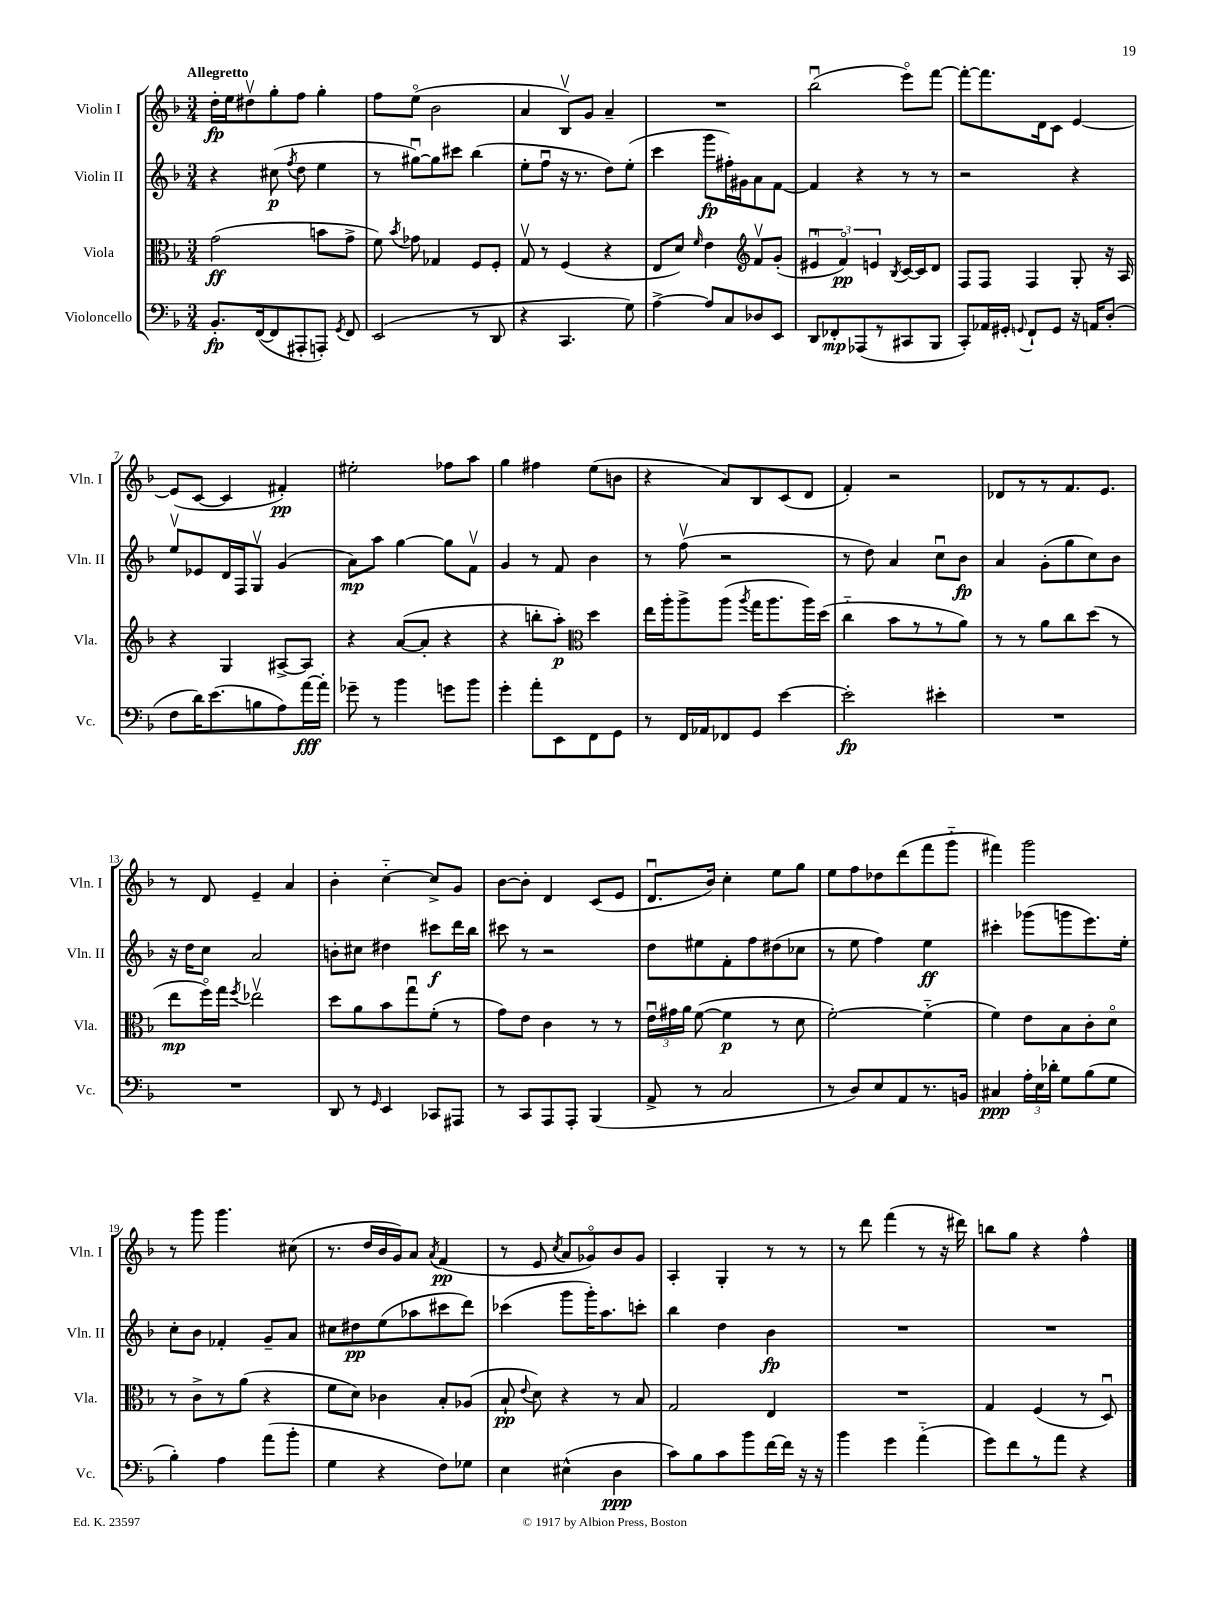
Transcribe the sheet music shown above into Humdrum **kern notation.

**kern	**kern	**kern	**kern
*staff4	*staff3	*staff2	*staff1
*clefF4	*clefC3	*clefG2	*clefG2
*k[b-]	*k[b-]	*k[b-]	*k[b-]
*M3/4	*M3/4	*M3/4	*M3/4
8.BB-'	(2g	4r	16dd'
.	.	.	16ee
.	.	.	8dd#v
([16FF	.	.	.
8FF]	.	(8cc#	8gg'
.	.	8qff	.
8AAA#'	.	8dd	8ff
8AAA')	8b	4ee	4gg'
8qGG	.	.	.
8FF	8g^	.	.
=	=	=	=
(2EE	8f)	8r	8ff
.	8qb-	.	.
.	8g-	[8gg#u)	(8eeo
.	4G-	8gg#]	2b-
.	.	8ccc#	.
8r	8F	(4bb-	.
8DD	8F'	.	.
=	=	=	=
4r	8Gv	8ee'	4a
.	8r	8ffu	.
4.CC	(4F	16r	8B-v)
.	.	8.r	.
.	.	.	8g
.	4r	8dd)	4a~
8G)	.	(8ee'	.
=	=	=	=
[4A^	8E	4ccc	2.r
.	8d)	.	.
.	16qqf	.	.
8A]	4e	8ggg	.
8C	.	16ff#')	.
.	.	16g#	.
*	*clefG2	*	*
8D-	8fv	8a	.
8EE	(8g'	[8f	.
=	=	=	=
8DD	6e#u	4f]	(2bb-u
8FF-'	.	.	.
.	6fo)	.	.
(8AAA-	.	4r	.
.	6e	.	.
8r	.	.	.
.	8qB-	.	.
8CC#	[16c	8r	8eeeo)
.	16c]	.	.
8BBB-	8d	8r	[8fff
=	=	=	=
8CC')	8F	2r	8fff'_
16AA-	8F	.	8.fff]
16GG#'	.	.	.
8qqGG	.	.	.
8FF`	4F	.	.
.	.	.	16d
8GG	.	.	8c
16r	8G'	4r	[4e
16AA	.	.	.
(8D'	16r	.	.
.	16A	.	.
=	=	=	=
8F	4r	8eev	(8e]
16d)	.	8e-	[8c
(8.e	.	.	.
.	4G	16d	4c]
.	.	16F	.
8B	.	8Gv	.
8A)	[8A#^	(4g	4f#')
[16a	8A#]	.	.
16a']	.	.	.
=	=	=	=
8g-~	4r	8a)	2ee#'
8r	.	8aa	.
4b-	([8a	[4gg	.
.	8a']	.	.
8g	4r	8gg]	8ff-
8b-	.	8fv	8aa
=	=	=	=
4g'	4r	4g	4gg
8a'	8bb'	8r	4ff#
8EE	8aa')	8f	.
*	*clefC3	*	*
8FF	4dd	4b-	(8ee
8GG	.	.	8b
=	=	=	=
8r	16ee	8r	4r
.	16aa'	.	.
16FF	8aa^	(8ffv	.
16AA-	.	.	.
8FF-	(8aa	2r	8a)
.	8qaa	.	.
8GG	16gg	.	8B-
.	8.aa	.	.
[4e	.	.	(8c
.	16aa)	.	8d
.	(16dd	.	.
=	=	=	=
2e']	4cc'~	8r	4f')
.	.	8dd)	.
.	8b-	4a	2r
.	8r	.	.
4e#'	8r	8ccu	.
.	8a)	8b-	.
=	=	=	=
2.r	8r	4a	8d-
.	8r	.	8r
.	8a	(8g'	8r
.	8cc	8gg	8.f
.	(8dd	8cc)	.
.	.	.	8.e
.	8r	8b-	.
=	=	=	=
2.r	8ee	16r	8r
.	.	16dd	.
.	16ffo)	8cc	8d
.	16gg	.	.
.	8qff	.	.
.	2ee-v	2a	4e~
.	.	.	4a
=	=	=	=
8DD	8dd	8b'	4b-'
8r	8a	8cc#	.
16qqGG	.	.	.
4EE	8b-	4dd#	[4cc'~
.	8ggu	.	.
8CC-	(8f'	8ccc#	8cc^]
8AAA#	8r	16ddd	8g
.	.	16bb-	.
=	=	=	=
8r	8g)	8ccc#	[8b-
8CC	8e	8r	8b-']
8AAA	4c	2r	4d
8AAA'	.	.	.
(4BBB-	8r	.	(8c
.	8r	.	8e
=	=	=	=
8AA^	24eu	8dd	8.du
.	24g#	.	.
.	24a	.	.
8r	([8f	8ee#	.
.	.	.	16b-)
2C	4f]	8f'	4cc'
.	.	8ff	.
.	8r	(8dd#	8ee
.	8d	8cc-	8gg
=	=	=	=
8r	[2f')	8r	8ee
8D)	.	8ee	8ff
8E	.	4ff)	8dd-
8AA	.	.	(8ddd
8.r	(4f'~]	4ee	8fff
.	.	.	8ggg'~
16BB	.	.	.
=	=	=	=
4C#	4f)	4ccc#'	4fff#)
24A'	8e	(8ggg-	2ggg
24E	.	.	.
24d-'	.	.	.
8G	8B-	8ggg	.
(8B-	8c'	8.eee)	.
8G	8do	.	.
.	.	16ee'	.
=	=	=	=
4B-')	8r	8cc'	8r
.	8c^	8b-	8ggg
4A	8r	4f-'	4.ggg
.	(8a	.	.
(8a	4r	8g~	.
8b-'	.	8a	(8cc#
=	=	=	=
4G	8f	8cc#	8.r
.	8d)	8dd#	.
.	.	.	16dd
4r	4c-	(8ee	16b-
.	.	.	16g)
.	.	8aa-	8a
.	.	.	8qa
8F)	8B-'	8ccc#	(4f
8G-	(8A-	8ddd)	.
=	=	=	=
4E	8B-`	(4ccc-	8r
.	8qqe	.	.
.	8d)	.	8e
.	.	.	8qcc
(4E#^^	4r	8ggg	8a
.	.	16ggg')	8g-o)
.	.	8.aa	.
4D	8r	.	8b-
.	8B-	8ccc'	8g-
=	=	=	=
8c)	2G	4bb-	4A'
8B-	.	.	.
8c	.	4dd	4G'
8b-	.	.	.
[16f	4E	4b-	8r
16f]	.	.	.
16r	.	.	8r
16r	.	.	.
=	=	=	=
4b-	2.r	2.r	8r
.	.	.	8ddd
4g	.	.	(4fff
(4a'~	.	.	8r
.	.	.	16r
.	.	.	16ddd#)
=	=	=	=
8g)	4G	2.r	8bb
8f	.	.	8gg
8r	(4F	.	4r
8a	.	.	.
4r	8r	.	4ff^^
.	8Du)	.	.
==	==	==	==
*-	*-	*-	*-
